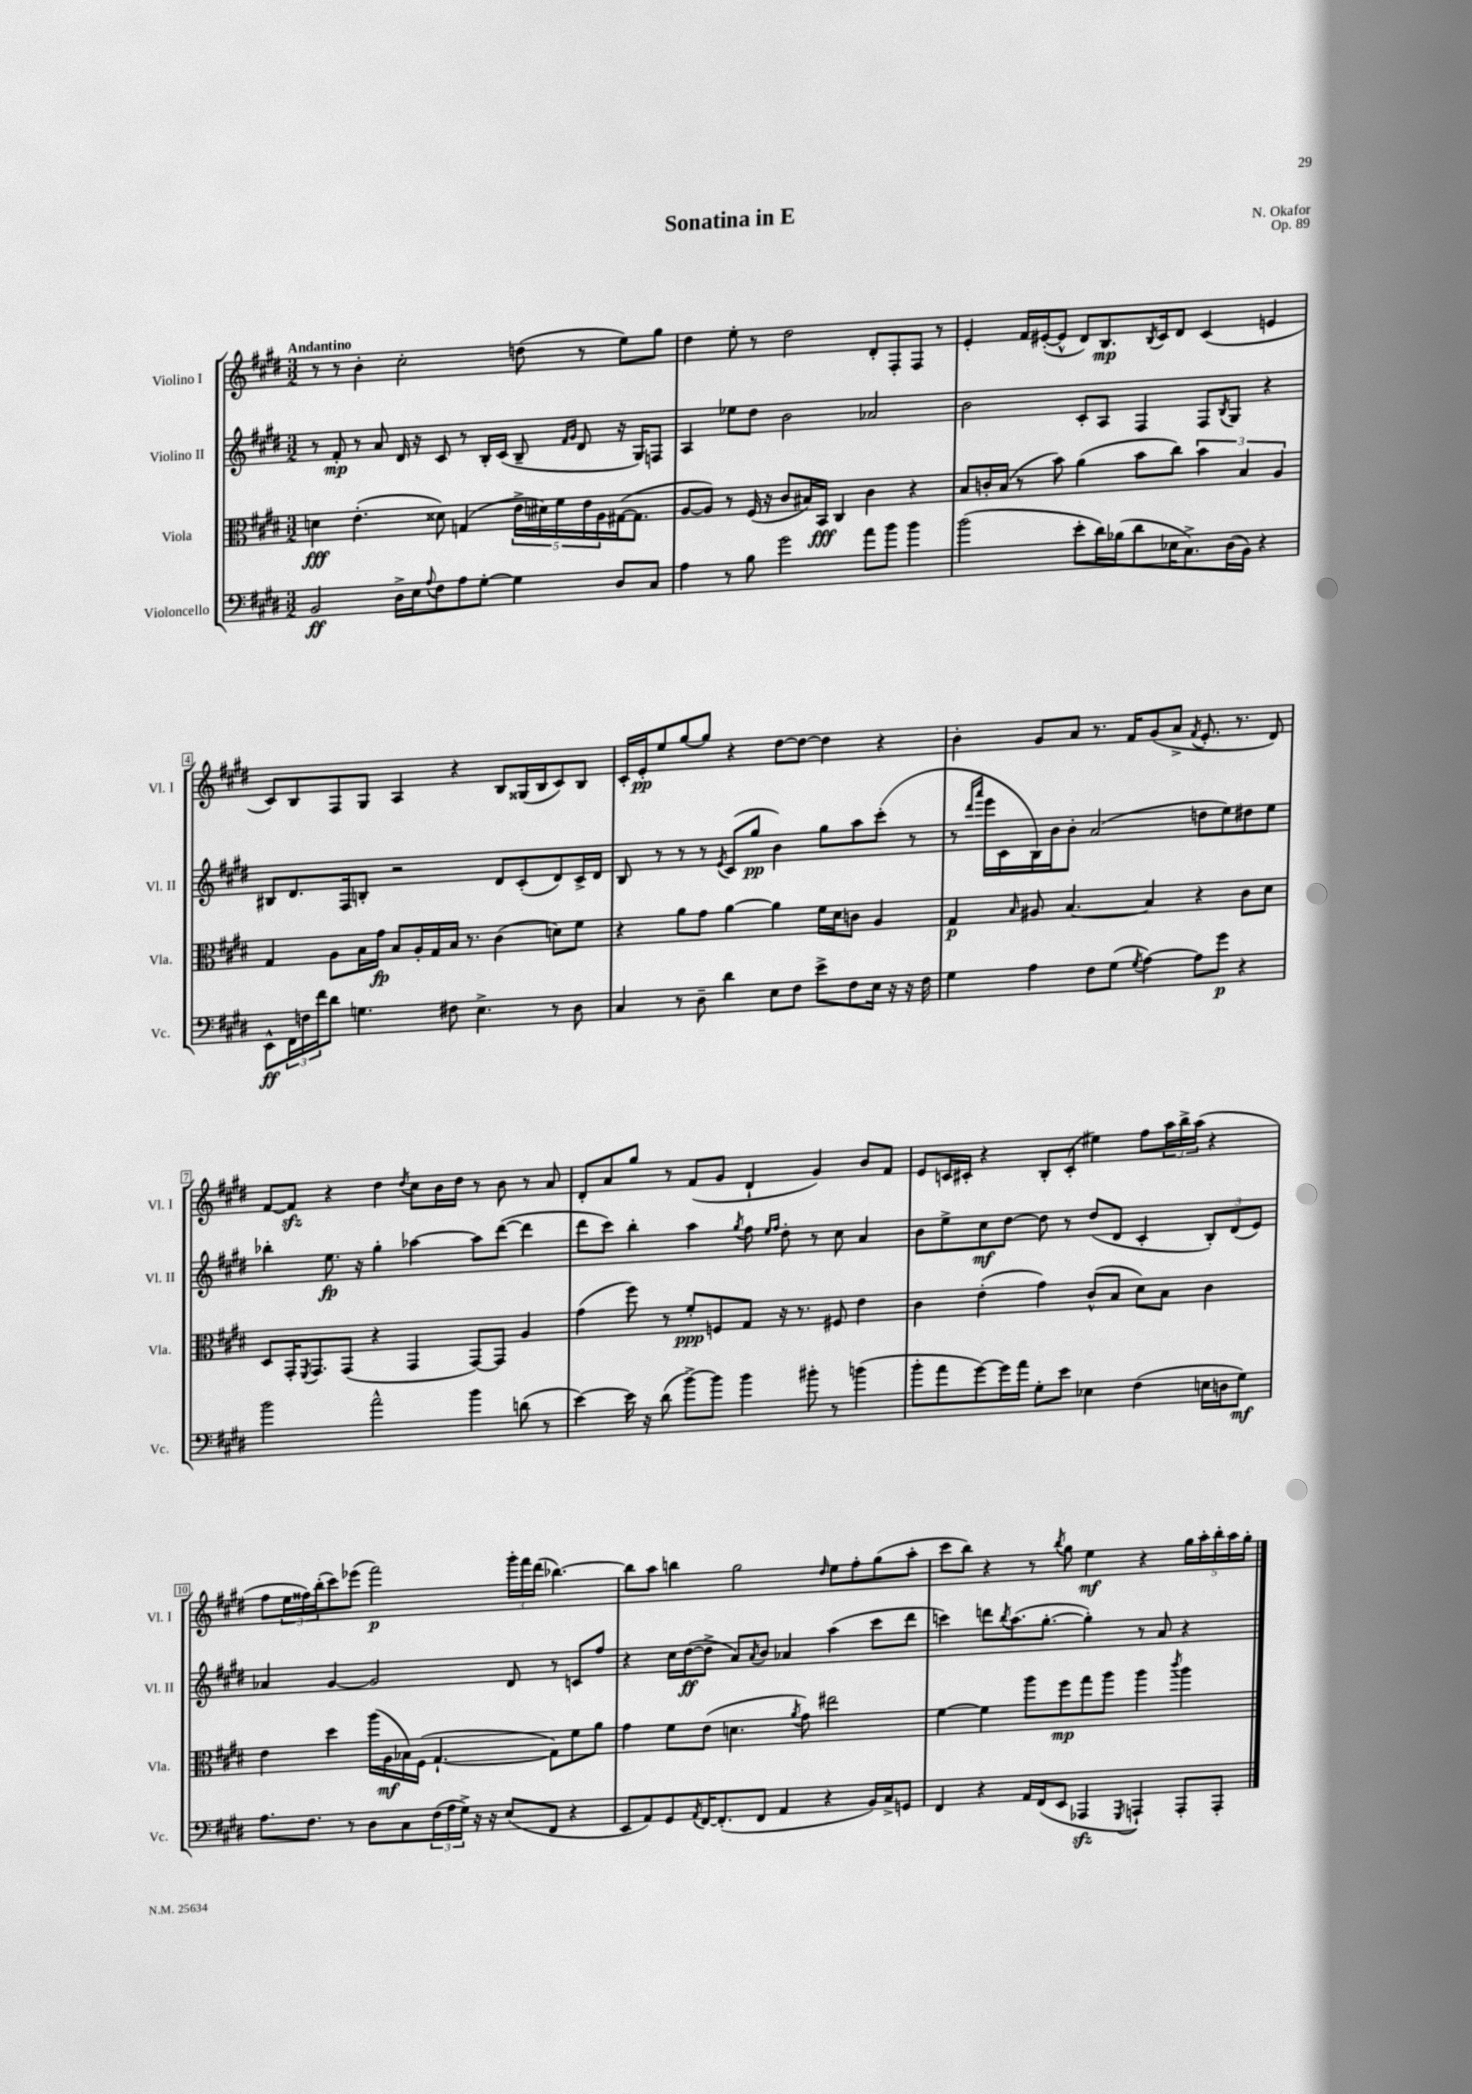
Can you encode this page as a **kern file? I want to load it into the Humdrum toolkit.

**kern	**dynam	**kern	**dynam	**kern	**dynam	**kern	**dynam
*part4	*part4	*part3	*part3	*part2	*part2	*part1	*part1
*staff4	*staff4	*staff3	*staff3	*staff2	*staff2	*staff1	*staff1
*I"Violoncello	*	*I"Viola	*	*I"Violino II	*	*I"Violino I	*
*I'Vc.	*	*I'Vla.	*	*I'Vl. II	*	*I'Vl. I	*
*clefF4	*	*clefC3	*	*clefG2	*	*clefG2	*
*k[f#c#g#d#]	*	*k[f#c#g#d#]	*	*k[f#c#g#d#]	*	*k[f#c#g#d#]	*
*M3/2	*	*M3/2	*	*M3/2	*	*M3/2	*
=1	=1	=1	=1	=1	=1	=1	=1
!	!	!	!	!	!	!LO:TX:a:B:t=Andantino	!
2BB/	ff	4dn\	fff	8r	.	8r	.
.	.	.	.	8f#'/	mp	8r	.
.	.	(4.e'\	.	8r	.	4b'\	.
.	.	.	.	8a/	.	.	.
16D#^\LL	.	.	.	16d#/	.	2cc#'\	.
16E\J	.	.	.	16r	.	.	.
8qqA/	.	.	.	.	.	.	.
8F#\	.	8d##X\)	.	8c#/	.	.	.
8A\	.	(4Gn/	.	8r	.	.	.
[8G#'\J	.	.	.	16B'/LL	.	.	.
.	.	.	.	(16c#/JJ	.	.	.
4G#\]	.	20e^\LL	.	8B~/	.	(8ddn\	.
.	.	20d#X\)	.	.	.	.	.
.	.	20f#\	.	.	.	.	.
.	.	.	.	16qqf#/LL	.	.	.
.	.	.	.	16qqg#/JJ	.	.	.
.	.	.	.	8d#/	.	8r	.
.	.	20e\	.	.	.	.	.
.	.	20A\	.	.	.	.	.
8D#/L	.	([16G#X\J	.	16r	.	8ee\L)	.
.	.	8.G#\J]	.	16G#/KL)	.	.	.
8C#/J	.	.	.	8Fn/J	.	8gg#\J	.
=2	=2	=2	=2	=2	=2	=2	=2
4A\	.	[8A/L	.	4A/	.	4dd#\	.
.	.	8A/J])	.	.	.	.	.
8r	.	8r	.	8ee-X\L	.	8ee'\	.
8B\	.	(16F#/	.	8dd#\J	.	8r	.
.	.	16r	.	.	.	.	.
2g#\	.	8c#/L	.	2b\	.	2dd#\	.
.	.	16B#X/L)	.	.	.	.	.
.	.	16BB/JJ	fff	.	.	.	.
.	.	4C#/	.	.	.	.	.
8a\L	.	4c#\	.	2a-X/	.	8d#'/L	.
8b\J	.	.	.	.	.	8F#'/	.
4b\	.	4r	.	.	.	8F#/J	.
.	.	.	.	.	.	8r	.
=3	=3	=3	=3	=3	=3	=3	=3
(2b\	.	8B/L	.	2b\	.	4e'/	.
.	.	16cn'/L	.	.	.	.	.
.	.	(16B/JJ	.	.	.	.	.
.	.	8r	.	.	.	16f#/LL	.
.	.	.	.	.	.	([16e#X'/J	.
.	.	8b\)	.	.	.	8e#^^/J]	.
8e'\L	.	(4a\	.	8c#'/L	.	8d#/L)	.
16d#\L)	.	.	.	8A/J	.	8.B/	mp
(16B-X\J	.	.	.	.	.	.	.
8d#\	.	8b\L	.	4F#/	.	.	.
.	.	.	.	.	.	8qB/	.
.	.	.	.	.	.	16c#/k	.
16E-X\K	.	8cc#\J)	.	.	.	8d#/J	.
8.C#^\)	.	.	.	.	.	.	.
.	.	6b\	.	8F#/L	.	(4c#/	.
.	.	.	.	8qB/	.	.	.
(16D#\L	.	.	.	8G#/J	.	.	.
.	.	6B/	.	.	.	.	.
16BB\JJ)	.	.	.	.	.	.	.
4r	.	.	.	4r	.	4en/	.
.	.	6A/	.	.	.	.	.
!!LO:LB:g=z
=4	=4	=4	=4	=4	=4	=4	=4
8EE^^\L	ff	4G#/	.	8B#X/L	.	8c#/L)	.
24FF#\L	.	.	.	8.d#/	.	8B/	.
24Fn\	.	.	.	.	.	.	.
24f#\J	.	.	.	.	.	.	.
8d#\J	.	8A\L	.	.	.	8F#/	.
.	.	.	.	16F#/k	.	.	.
4.Gn\	.	16B\L	.	8Bn'/J	.	8G#/J	.
.	.	16g#\JJ	fp	.	.	.	.
.	.	8B/L	.	2r	.	4A/	.
.	.	16A'/L	.	.	.	.	.
.	.	16G#/	.	.	.	.	.
8F#X\	.	16B/JJ	.	.	.	4r	.
.	.	8.r	.	.	.	.	.
4.E^\	.	.	.	.	.	.	.
.	.	(4c#\	.	8d#/L	.	8B/L	.
.	.	.	.	(8c#'/	.	(16G##X/L	.
.	.	.	.	.	.	16B/J	.
8r	.	8dn\L)	.	8d#/)	.	8c#/)	.
8D#\	.	8f#\J	.	16c#^/L	.	8B/J	.
.	.	.	.	16d#/JJ	.	.	.
=5	=5	=5	=5	=5	=5	=5	=5
4C#/	.	4r	.	8B/	.	16c#'/LL	.
.	.	.	.	.	.	16e'/J	pp
.	.	.	.	8r	.	8ee/	.
8r	.	8a\L	.	8r	.	[8gg#/	.
8D#~\	.	8g#\J	.	8r	.	8gg#/J]	.
.	.	.	.	8qe/	.	.	.
4d#\	.	[4a\	.	(8c#/L	.	4r	.
.	.	.	.	8gg#/J	pp	.	.
8E\L	.	4a\]	.	4b\)	.	[8dd#\L	.
8F#\J	.	.	.	.	.	8dd#\J_	.
8e^\L	.	16f#\LL	.	8gg#\L	.	4dd#\]	.
.	.	16d#\J	.	.	.	.	.
8F#\	.	8cn\J	.	8aa\	.	.	.
16E\Jk	.	4A/	.	(8ccc#'\J	.	4r	.
16r	.	.	.	.	.	.	.
16r	.	.	.	8r	.	.	.
16F#\	.	.	.	.	.	.	.
=6	=6	=6	=6	=6	=6	=6	=6
4G#\	.	4G#/	p	8r	.	4b'\	.
.	.	.	.	16qqddd#/LL	.	.	.
.	.	.	.	16qqaaa/JJ	.	.	.
.	.	.	.	16eee\LL	.	.	.
.	.	.	.	16c#\	.	.	.
.	.	16qqB/	.	.	.	.	.
4A\	.	8A#X/	.	16B\)	.	8g#/L	.
.	.	.	.	16b\J	.	.	.
.	.	[4.B/	.	8b'\J	.	8a/J	.
8F#\L	.	.	.	(2a/	.	8.r	.
(8G#\J	.	.	.	.	.	.	.
.	.	.	.	.	.	16f#/KL	.
8qG#/	.	.	.	.	.	.	.
[4A\)	.	4B/]	.	.	.	(8g#/	.
.	.	.	.	.	.	8a^/J	.
.	.	.	.	.	.	8qf#/	.
8A\L]	.	4r	.	8ddn\L	.	8.e'/	.
8g#\J	p	.	.	8ee\)	.	.	.
.	.	.	.	.	.	8.r	.
4r	.	8c#\L	.	8dd#X\	.	.	.
.	.	8d#\J	.	8ee\J	.	8d#/)	.
!!LO:LB:g=z
=7	=7	=7	=7	=7	=7	=7	=7
2b\	.	8D#/L	.	4bb-X'\	.	[8f#/L	.
.	.	16GG#'/K	.	.	.	8f#zz/J]	.
.	.	8qFF#/	.	.	.	.	.
.	.	8.GG#/	.	.	.	.	.
.	.	.	.	8.ee\	fp	4r	.
.	.	(8GG#/J	.	.	.	.	.
.	.	.	.	16r	.	.	.
2a^^\	.	4r	.	4gg#'\	.	4dd#\	.
.	.	.	.	.	.	8qdd#/	.
.	.	4GG#/	.	[4aa-X\	.	8cc#\L	.
.	.	.	.	.	.	16b\L	.
.	.	.	.	.	.	16dd#\JJ	.
4b\	.	[8GG#/L)	.	8aa-\L]	.	8r	.
.	.	8GG#/J]	.	([8ddd#\J	.	8b\	.
(8dn\	.	4A/	.	4ddd#\]	.	8r	.
8r	.	.	.	.	.	8a/	.
=8	=8	=8	=8	=8	=8	=8	=8
[4e\)	.	(4g#\	.	8ddd#\L	.	8d#'/L	.
.	.	.	.	8ccc#\J)	.	8a/	.
16e\]	.	8ff#\)	.	4bb'\	.	8gg#/J	.
16r	.	.	.	.	.	.	.
(8d#\	.	8r	.	.	.	8r	.
[8b^\L)	.	8f#'/L	ppp	4aa\	.	(8f#/L	.
8b\J]	.	8Fn/	.	.	.	8g#/J	.
.	.	.	.	8qgg#/	.	.	.
4b\	.	8G#/J	.	8ff#\	.	4d#`/	.
.	.	.	.	16qqee/LL	.	.	.
.	.	.	.	16qqff#/JJ	.	.	.
.	.	16r	.	8dd#'\	.	.	.
.	.	8.r	.	.	.	.	.
8b#X'\	.	.	.	8r	.	4g#/)	.
8r	.	8F#X/	.	8cc#\	.	.	.
(4bn\	.	4e\	.	4a/	.	8b/L	.
.	.	.	.	.	.	8f#/J	.
=9	=9	=9	=9	=9	=9	=9	=9
8b'\L	.	4c#\	.	8b\L	.	8e/L	.
8a\	.	.	.	8ee^\	.	16cn/L	.
.	.	.	.	.	.	16c#X'/JJ	.
[8g#\)	.	(4e'\	.	8cc#\	mf	4r	.
16g#\L]	.	.	.	[8dd#\J	.	.	.
16a\JJ	.	.	.	.	.	.	.
8G#'\L	.	4g#\)	.	8dd#\]	.	8B'/L	.
8e\J	.	.	.	8r	.	(8c#'/J	.
4E-X\	.	(8c#^^/L	.	(8dd#/L	.	4ee#X\)	.
.	.	8B/J	.	8d#/J	.	.	.
(4F#\	.	8d#\L)	.	4c#'/	.	8ff#\L	.
.	.	8B\J	.	.	.	24aa\L	.
.	.	.	.	.	.	24bb^\	.
.	.	.	.	.	.	(24aa\JJ	.
16En\LL	.	4c#\	.	12B'/L)	.	4r	.
16Dn\J	.	.	.	.	.	.	.
.	.	.	.	(12d#/	.	.	.
8G#\J)	mf	.	.	.	.	.	.
.	.	.	.	12e/J)	.	.	.
!!LO:LB:g=z
=10	=10	=10	=10	=10	=10	=10	=10
8.A\L	.	4e\	.	4a-X/	.	8ff#\L	.
.	.	.	.	.	.	24ee\L	.
.	.	.	.	.	.	24ff##X\)	.
8.F#\J	.	.	.	.	.	.	.
.	.	.	.	.	.	(24bb'\J	.
.	.	4dd#\	.	[4g#/	.	8ccc#\)	.
8r	.	.	.	.	.	(8eee-X\J	.
8D#\L	.	(16aa\LL	.	2g#/]	.	2fff#\)	p
.	.	16A\	mf	.	.	.	.
8C#\	.	16B-X\)	.	.	.	.	.
.	.	(16F#\JJ	.	.	.	.	.
(24F#\L	.	[4.G#`/	.	.	.	.	.
24A\	.	.	.	.	.	.	.
24G#^\JJ)	.	.	.	.	.	.	.
16r	.	.	.	.	.	.	.
16r	.	.	.	.	.	.	.
(8E/L	.	.	.	8d#/	.	24ggg#'\LL	.
.	.	.	.	.	.	24fff#\	.
.	.	.	.	.	.	(24ddd#\JJ	.
8FF#/J	.	8G#\L])	.	8r	.	[4.bb-X\)	.
4r	.	8f#\	.	8cn/L	.	.	.
.	.	8a\J	.	8ff#/J	.	.	.
=11	=11	=11	=11	=11	=11	=11	=11
8EE/L	.	4g#\	.	4r	.	8bb-\L]	.
8AA/)	.	.	.	.	.	8aa\J	.
8GG#/	.	8f#\L	.	16cc#\LL	.	4bbn\	.
.	.	.	.	([16dd#\J	ff	.	.
8qAA/	.	.	.	.	.	.	.
[16FF#/K	.	(8e\J	.	8dd#^\J]	.	.	.
(8.FF#'/]	.	.	.	.	.	.	.
.	.	4.dn\	.	8a/L)	.	2gg#\	.
.	.	.	.	8qa/	.	.	.
8FF#/J	.	.	.	8b/J	.	.	.
4AA/	.	.	.	4a-X/	.	.	.
.	.	8qa/	.	.	.	.	.
.	.	8g#\)	.	.	.	.	.
.	.	.	.	.	.	16qqdd#/	.
4r	.	2ee#X\	.	(4aa\	.	8ee\L	.
.	.	.	.	.	.	8ff#'\	.
16BB/LL)	.	.	.	8ccc#\L	.	(8gg#\	.
16C#^/J	.	.	.	.	.	.	.
8GGn/J	.	.	.	8ddd#\J	.	8aa'\J	.
=12	=12	=12	=12	=12	=12	=12	=12
4FF#/	.	[4f#\	.	4cccn\)	.	8ccc#\L	.
.	.	.	.	.	.	8bb\J)	.
4r	.	4f#\]	.	8dddn\L	.	4r	.
.	.	.	.	8qbb/	.	.	.
.	.	.	.	(8.aa\	.	.	.
16AA/LL	.	8aa\L	.	.	.	8r	.
(16FF#/J	.	.	.	[8.gg#'\J	.	.	.
.	.	.	.	.	.	8qbb/	.
8EE/J	.	8ff#\	mp	.	.	8gg#\	.
4AAA-Xzz/	.	8gg#\	.	4gg#'\])	.	4ee\	mf
.	.	8aa\J	.	.	.	.	.
8qGGG#/	.	.	.	.	.	.	.
4AAAn`/)	.	4aa\	.	8r	.	4r	.
.	.	.	.	8a/	.	.	.
.	.	8qccc#/	.	.	.	.	.
8AAA'/L	.	4aa\	.	4r	.	20gg#\LL	.
.	.	.	.	.	.	20aa'\	.
.	.	.	.	.	.	20bb'\	.
8AAA'/J	.	.	.	.	.	.	.
.	.	.	.	.	.	20aa\	.
.	.	.	.	.	.	20gg#'\JJ	.
==	==	==	==	==	==	==	==
*-	*-	*-	*-	*-	*-	*-	*-
